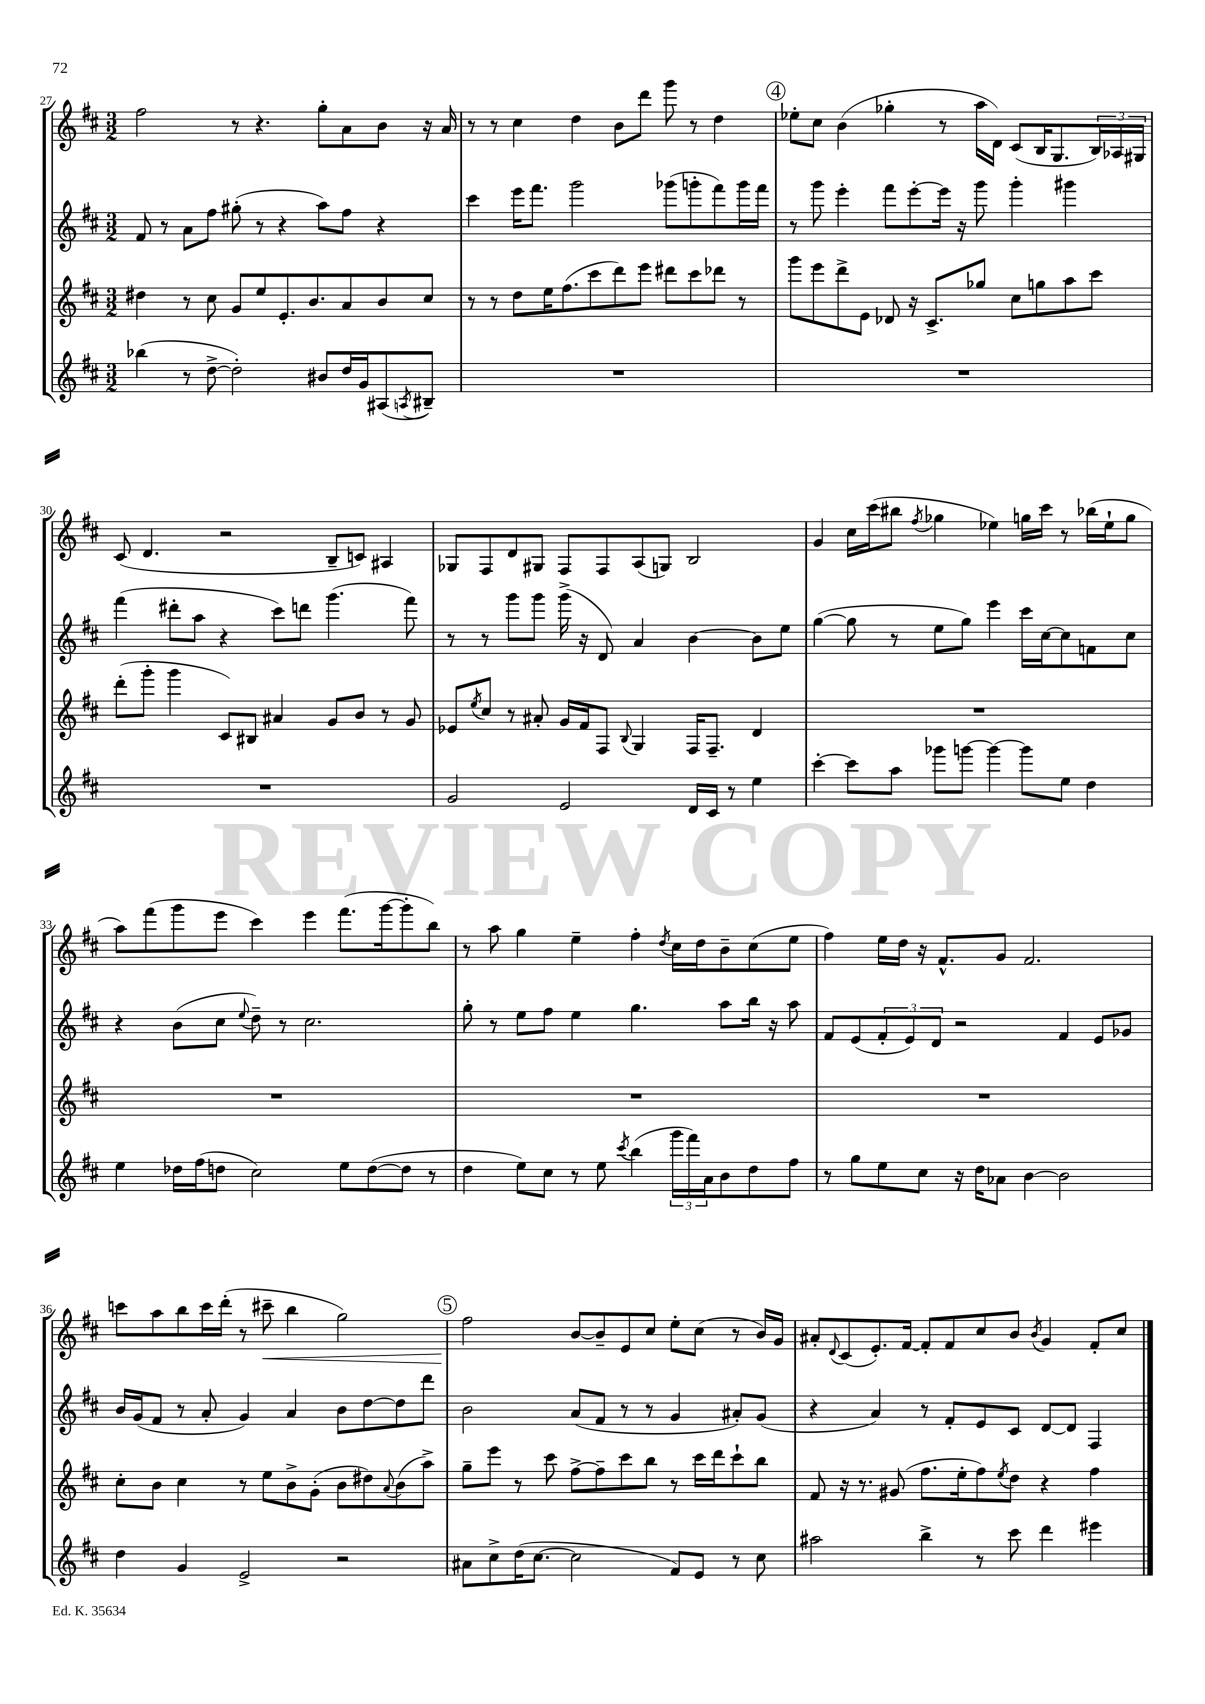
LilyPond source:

<<
\new StaffGroup <<
\new Staff = "s0" {
    \clef treble \key d \major \numericTimeSignature \time 3/2
    fis''2 r8 r4. g''8-. a'8 b'8 r16 a'16 |
    r8 r8 cis''4 d''4 b'8 d'''8 g'''8 r8 d''4 |
    \mark \markup { \circle "4" } ees''8-. cis''8 b'4( ges''4-. r8 a''16 d'16) cis'8( b16 g8. \tuplet 3/2 { b16) aes16 gis16 } |
    cis'8( d'4. r2 b8-- c'8) ais4 |
    ges8 fis8 d'8 gis8 fis8 fis8 a8( g8) b2 |
    g'4 cis''16 cis'''16( bis''8 \acciaccatura { fis''8 } ges''4 ees''4) g''16 cis'''16 r8 bes''16( ees''16-! g''8 |
    a''8) fis'''8( g'''8 e'''8 cis'''4) e'''4 fis'''8.( g'''16~ g'''8-. b''8) |
    r8 a''8 g''4 e''4-- fis''4-. \acciaccatura { d''8 } cis''16 d''16 b'8-- cis''8( e''8 |
    fis''4) e''16 d''16 r16 fis'8.-^ g'8 fis'2. |
    c'''8 a''8 b''8 c'''16 d'''16-.( r8 cis'''8--\< b''4 g''2) |
    \mark \markup { \circle "5" } fis''2\! b'8~ b'8-- e'8 cis''8 e''8-. cis''8( r8 b'16) g'16 |
    ais'8-. \appoggiatura { d'8 } cis'8( e'8.-.) fis'16~ fis'8-. fis'8 cis''8 b'8 \acciaccatura { b'8 } g'4 fis'8-. cis''8 \bar "|." |
}
\new Staff = "s1" {
    \clef treble \key d \major \numericTimeSignature \time 3/2
    fis'8 r8 a'8 fis''8 gis''8-.( r8 r4 a''8) fis''8 r4 |
    cis'''4 e'''16 fis'''8. g'''2 ges'''8( g'''8-. fis'''8) g'''16 fis'''16 |
    \mark \markup { \circle "4" } r8 g'''8 e'''4-. fis'''8 e'''8~-. e'''16 r16 g'''8 g'''4-. gis'''4 |
    fis'''4( dis'''8-. a''8 r4 cis'''8) d'''8 g'''4.( fis'''8) |
    r8 r8 g'''8 g'''8 g'''16->( r16 d'8) a'4 b'4~ b'8 e''8 |
    g''4~( g''8 r8 e''8 g''8) e'''4 cis'''16 cis''16~ cis''8 f'8 cis''8 |
    r4 b'8( cis''8 \appoggiatura { e''8 } d''8--) r8 cis''2. |
    g''8-. r8 e''8 fis''8 e''4 g''4. a''8 b''16 r16 a''8 |
    fis'8 e'8( \tuplet 3/2 { fis'8-. e'8) d'8 } r2 fis'4 e'8 ges'8 |
    b'16 g'16( fis'8 r8 a'8-. g'4) a'4 b'8 d''8~ d''8 d'''8 |
    \mark \markup { \circle "5" } b'2 a'8( fis'8 r8 r8 g'4 ais'8-.) g'8( |
    r4 a'4) r8 fis'8-. e'8 cis'8 d'8~ d'8 fis4 \bar "|." |
}
\new Staff = "s2" {
    \clef treble \key d \major \numericTimeSignature \time 3/2
    dis''4 r8 cis''8 g'8 e''8 e'8.-. b'8. a'8 b'8 cis''8 |
    r8 r8 d''8 e''16 fis''8.( cis'''8 d'''8) e'''8 dis'''8 cis'''8 des'''8 r8 |
    \mark \markup { \circle "4" } g'''8 e'''8 d'''8-> e'8 des'8 r16 cis'8.-> ges''8 cis''8 g''8 a''8 cis'''8 |
    d'''8-.( g'''8-. g'''4 cis'8) bis8 ais'4 g'8 b'8 r8 g'8 |
    ees'8 \acciaccatura { e''8 } cis''8 r8 ais'8-. g'16 fis'16 fis8 \appoggiatura { b8 } g4 fis16 fis8.-- d'4 |
    R1. |
    R1. |
    R1. |
    R1. |
    cis''8-. b'8 cis''4 r8 e''8 b'8-> g'8-.( b'8 dis''8) \appoggiatura { a'8 } b'8( a''8->) |
    \mark \markup { \circle "5" } g''8-- e'''8 r8 cis'''8 fis''8~-> fis''8-- cis'''8 b''8 r8 cis'''16 d'''16 cis'''8-! b''8 |
    fis'8 r16 r8. gis'8( fis''8. e''16-. fis''8) \acciaccatura { e''8 } d''8 r4 fis''4 \bar "|." |
}
\new Staff = "s3" {
    \clef treble \key d \major \numericTimeSignature \time 3/2
    bes''4( r8 d''8~-> d''2-.) bis'8 d''16 g'16 ais8( \acciaccatura { a8 } bis8--) |
    R1. |
    \mark \markup { \circle "4" } R1. |
    R1. |
    g'2 e'2 d'16 cis'16 r8 e''4 |
    cis'''4~-. cis'''8 a''8 ges'''8 g'''8~ g'''4~ g'''8 e''8 d''4 |
    e''4 des''16 fis''16( d''8 cis''2) e''8 d''8~( d''8 r8 |
    d''4 e''8) cis''8 r8 e''8 \acciaccatura { cis'''8 } b''4( \tuplet 3/2 { g'''16 fis'''16) a'16 } b'8 d''8 fis''8 |
    r8 g''8 e''8 cis''8 r16 d''16 aes'8 b'4~ b'2 |
    d''4 g'4 e'2-> r2 |
    \mark \markup { \circle "5" } ais'8 cis''8-> d''16( cis''8.~ cis''2 fis'8) e'8 r8 cis''8 |
    ais''2 b''4-> r8 cis'''8 d'''4 eis'''4 \bar "|." |
}
>>
>>
\layout { \context { \Score currentBarNumber = #27 } }
